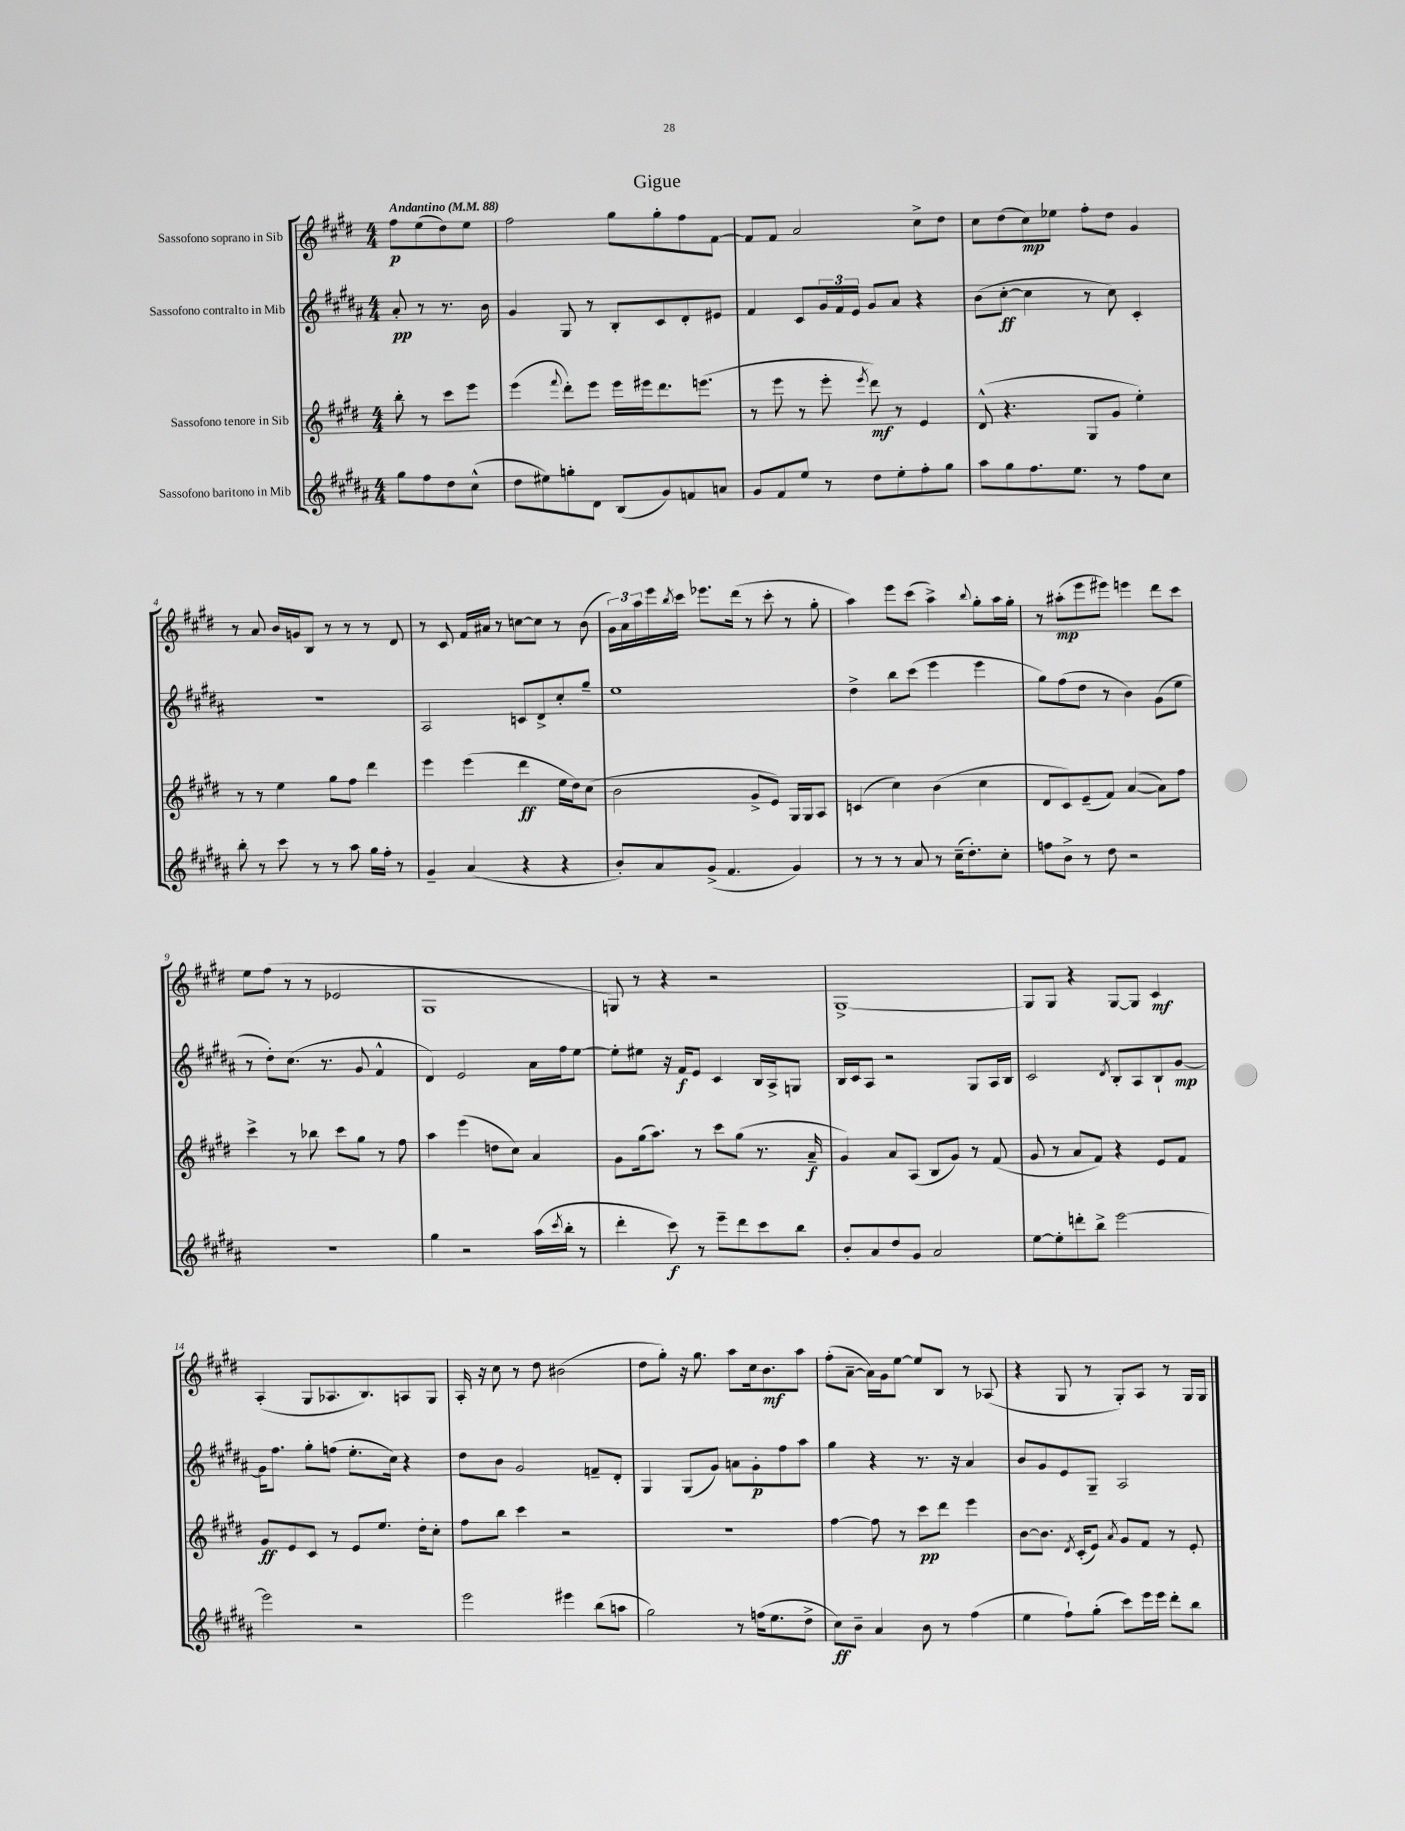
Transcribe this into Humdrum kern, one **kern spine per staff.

**kern	**dynam	**kern	**dynam	**kern	**dynam	**kern	**dynam
*part4	*part4	*part3	*part3	*part2	*part2	*part1	*part1
*staff4	*staff4	*staff3	*staff3	*staff2	*staff2	*staff1	*staff1
*I"Sassofono baritono in Mib	*	*I"Sassofono tenore in Sib	*	*I"Sassofono contralto in Mib	*	*I"Sassofono soprano in Sib	*
*clefG2	*	*clefG2	*	*clefG2	*	*clefG2	*
*k[f#c#g#d#a#]	*	*k[f#c#g#d#]	*	*k[f#c#g#d#a#]	*	*k[f#c#g#d#]	*
*M4/4	*	*M4/4	*	*M4/4	*	*M4/4	*
*MM88	*	*MM88	*	*MM88	*	*MM88	*
=	=	=	=	=	=	=	=
!	!	!	!	!	!	!LO:TX:a:B:t=Andantino	!
8gg#\L	.	8bb'\	.	8a#'/	pp	8ff#\L	p
8ff#\	.	8r	.	8r	.	(8ee\	.
8dd#\	.	8ccc#\L	.	8.r	.	8dd#\)	.
(8cc#^^\J	.	8eee\J	.	.	.	8ee\J	.
.	.	.	.	16b\	.	.	.
=1	=1	=1	=1	=1	=1	=1	=1
8dd#\L	.	(4eee\	.	4g#/	.	2ff#\	.
8ee#X\)	.	.	.	.	.	.	.
.	.	8qqfff#/	.	.	.	.	.
8ggn'\	.	8ddd#'\L)	.	8G#/	.	.	.
8d#\J	.	8eee\J	.	8r	.	.	.
(8B/L	.	16eee\LL	.	8B'/L	.	8gg#\L	.
.	.	16eee#X\J	.	.	.	.	.
8g#/)	.	8.ddd#\	.	8c#/	.	8gg#'\	.
8fn/	.	.	.	8d#'/	.	8ff#\	.
.	.	(8.eeen\J	.	.	.	.	.
8an/J	.	.	.	8e#X/J	.	[8f#\J	.
=2	=2	=2	=2	=2	=2	=2	=2
8g#/L	.	8r	.	4f#/	.	8f#/L]	.
8f#/	.	8eee\	.	.	.	8f#/J	.
8ee/J	.	8r	.	8c#/L	.	2a/	.
8r	.	8eee'\	.	24g#/L	.	.	.
.	.	.	.	24f#/	.	.	.
.	.	.	.	24e/JJ	.	.	.
.	.	8qeee/	.	.	.	.	.
8dd#\L	.	8ddd#\)	mf	8g#/L	.	.	.
8ee'\	.	8r	.	8a#/J	.	.	.
8ff#'\	.	4e/	.	4r	.	8cc#^\L	.
8gg#\J	.	.	.	.	.	8dd#\J	.
=3	=3	=3	=3	=3	=3	=3	=3
8aa#\L	.	(8d#^^/	.	(8b\L	.	8cc#\L	.
8gg#\	.	4.r	.	[8cc#'\J	ff	(8dd#\	.
8.ff#\	.	.	.	4cc#\]	.	8cc#\)	mp
.	.	.	.	.	.	8ee-X\J	.
8.ee\J	.	.	.	.	.	.	.
.	.	8G#/L	.	8r	.	8ff#'\L	.
8r	.	8g#/J	.	8cc#\)	.	8dd#\J	.
8ff#\L	.	4ee'\)	.	4c#'/	.	4g#/	.
8cc#\J	.	.	.	.	.	.	.
!!LO:LB:g=z
=4	=4	=4	=4	=4	=4	=4	=4
8bb'\	.	8r	.	1r	.	8r	.
8r	.	8r	.	.	.	8a/	.
8ccc#\	.	4ee\	.	.	.	16b/LL	.
.	.	.	.	.	.	16gn/J	.
8r	.	.	.	.	.	8B/J	.
8r	.	8gg#\L	.	.	.	8r	.
8aa#\	.	8ff#\J	.	.	.	8r	.
16gg#\LL	.	4ddd#\	.	.	.	8r	.
16ff#'\JJ	.	.	.	.	.	.	.
8r	.	.	.	.	.	8d#/	.
=5	=5	=5	=5	=5	=5	=5	=5
4g#~/	.	4eee\	.	2A#/	.	8r	.
.	.	.	.	.	.	8c#/	.
(4a#/	.	(4eee\	.	.	.	16f#/LL	.
.	.	.	.	.	.	16a#X/JJ	.
.	.	.	.	.	.	8r	.
4r	.	4ddd#\	ff	8cn/L	.	[8ccn\L	.
.	.	.	.	8d#^/	.	8cc\J]	.
4r	.	16ee\LL	.	8cc#'/	.	8r	.
.	.	16dd#\J)	.	.	.	.	.
.	.	(8cc#\J	.	8gg#~/J	.	(8b\	.
=6	=6	=6	=6	=6	=6	=6	=6
8b'/L)	.	2b\	.	1ee	.	24g#\LL)	.
.	.	.	.	.	.	24a\	.
.	.	.	.	.	.	24aa\	.
8a#/	.	.	.	.	.	16eee\	.
.	.	.	.	.	.	8qbb/	.
.	.	.	.	.	.	16ccc#\JJ	.
(8g#^/J	.	.	.	.	.	8.eee-X\L	.
4.f#/	.	.	.	.	.	.	.
.	.	.	.	.	.	(16ddd#\Jk	.
.	.	8g#^/L	.	.	.	8r	.
.	.	8e/J)	.	.	.	8ccc#'\	.
4g#/)	.	16G#/LL	.	.	.	8r	.
.	.	16G#/J	.	.	.	.	.
.	.	8A/J	.	.	.	8gg#'\	.
=7	=7	=7	=7	=7	=7	=7	=7
8r	.	(4cn/	.	4dd#^\	.	4aa\)	.
8r	.	.	.	.	.	.	.
8r	.	4cc#\)	.	8bb\L	.	8eee\L	.
8a#/	.	.	.	(8ccc#\J	.	(8ccc#\J	.
8r	.	(4b\	.	4eee\	.	4aa^\)	.
(16cc#~\KL	.	.	.	.	.	.	.
8.dd#'\)	.	.	.	.	.	.	.
.	.	.	.	.	.	8qqbb/	.
.	.	4cc#\	.	4eee\	.	8gg#'\L	.
8cc#'\J	.	.	.	.	.	16aa\L	.
.	.	.	.	.	.	16gg#'\JJ	.
=8	=8	=8	=8	=8	=8	=8	=8
8ffn\L	.	8d#/L	.	8gg#\L)	.	8r	.
8b^\J	.	8c#/)	.	(8ff#\	.	(8aa#X'\L	mp
8r	.	(8e~/	.	8dd#\J	.	8eee\	.
8dd#\	.	8f#/J)	.	8r	.	8eee#X\J)	.
2r	.	([4a/	.	4b\)	.	4eeen\	.
.	.	8a\L])	.	(8g#\L	.	8ddd#\L	.
.	.	8ff#\J	.	8ee\J	.	8ccc#\J	.
!!LO:LB:g=z
=9	=9	=9	=9	=9	=9	=9	=9
1r	.	4ccc#^\	.	8r	.	8ee\L	.
.	.	.	.	8dd#'\L)	.	(8ff#\J	.
.	.	8r	.	(8.cc#\J	.	8r	.
.	.	8bb-X\	.	.	.	8r	.
.	.	.	.	8.r	.	.	.
.	.	8ccc#\L	.	.	.	2e-X/	.
.	.	8gg#\J	.	8g#/	.	.	.
.	.	8r	.	4f#^^/	.	.	.
.	.	8ff#\	.	.	.	.	.
=10	=10	=10	=10	=10	=10	=10	=10
4gg#\	.	4aa\	.	4d#/)	.	1G#	.
2r	.	(4eee\	.	2e/	.	.	.
.	.	8ddn\L	.	.	.	.	.
.	.	8cc#\J)	.	.	.	.	.
(16aa#\LL	.	4a/	.	16a#\LL	.	.	.
8qccc#/	.	.	.	.	.	.	.
16bb'\JJ	.	.	.	16ff#\J	.	.	.
8r	.	.	.	[8ee\J	.	.	.
=11	=11	=11	=11	=11	=11	=11	=11
4ddd#'\	.	8g#\L	.	8ee'\L]	.	8Gn/)	.
.	.	(16gg#\k	.	8ee#X\J	.	8r	.
.	.	8.aa\J)	.	.	.	.	.
8ccc#\)	f	.	.	16r	.	4r	.
.	.	.	.	16f#/KL	f	.	.
8r	.	8r	.	8e/J	.	.	.
8eee~\L	.	8ccc#\L	.	4c#/	.	2r	.
8ddd#\	.	(8gg#\J	.	.	.	.	.
8ccc#\	.	8.r	.	16B/LL	.	.	.
.	.	.	.	16A#^/J	.	.	.
8bb\J	.	.	.	8Gn/J	.	.	.
.	.	16a~/	f	.	.	.	.
=12	=12	=12	=12	=12	=12	=12	=12
8b'/L	.	4g#/)	.	16B/LL	.	[1G#^	.
.	.	.	.	16c#/J	.	.	.
8a#/	.	.	.	8A#/J	.	.	.
8dd#/	.	8a/L	.	2r	.	.	.
8g#/J	.	(8A/J	.	.	.	.	.
2a#/	.	8B/L	.	.	.	.	.
.	.	8g#/J)	.	.	.	.	.
.	.	8r	.	8G#/L	.	.	.
.	.	(8f#/	.	16A#/L	.	.	.
.	.	.	.	16B/JJ	.	.	.
=13	=13	=13	=13	=13	=13	=13	=13
[8ee\L	.	8g#/	.	2c#/	.	8G#/L]	.
8ee'\]	.	8r	.	.	.	8G#/J	.
8dddn'\	.	8a/L	.	.	.	4r	.
8bb^\J	.	8f#/J)	.	.	.	.	.
.	.	.	.	8qd#/	.	.	.
[2eee\	.	4r	.	8B'/L	.	[8G#/L	.
.	.	.	.	8A#/	.	8G#/J]	.
.	.	8e/L	.	8B`/	.	4c#/	mf
.	.	8f#/J	.	[8g#/J	mp	.	.
!!LO:LB:g=z
=14	=14	=14	=14	=14	=14	=14	=14
2eee\]	.	8g#/L	ff	16g#\KL]	.	(4A'/	.
.	.	.	.	8.ff#\J	.	.	.
.	.	8e/	.	.	.	.	.
.	.	8c#/J	.	8gg#'\L	.	8G#/L	.
.	.	8r	.	(8ffn\J	.	8.A-X/	.
2r	.	8e/L	.	8.ee'\L	.	.	.
.	.	.	.	.	.	8.B/)	.
.	.	8.ee/J	.	.	.	.	.
.	.	.	.	16cc#\Jk)	.	.	.
.	.	.	.	4r	.	8An/	.
.	.	16dd#'\KL	.	.	.	.	.
.	.	8cc#'\J	.	.	.	8G#/J	.
=15	=15	=15	=15	=15	=15	=15	=15
2eee\	.	8ff#\L	.	8dd#\L	.	16A'/	.
.	.	.	.	.	.	16r	.
.	.	8bb\J	.	8b\J	.	8cc#\	.
.	.	4ccc#\	.	2g#/	.	8r	.
.	.	.	.	.	.	8dd#\	.
4eee#X\	.	2r	.	.	.	(2b#X\	.
(8bb\L	.	.	.	8fn~/L	.	.	.
8aan\J	.	.	.	8d#'/J	.	.	.
=16	=16	=16	=16	=16	=16	=16	=16
2gg#\)	.	1r	.	4G#/	.	8dd#\L	.
.	.	.	.	.	.	8gg#'\J)	.
.	.	.	.	(8G#/L	.	16r	.
.	.	.	.	.	.	8.gg#\	.
.	.	.	.	8g#/J)	.	.	.
8r	.	.	.	8an\L	.	8aa\L	.
(16ffn\KL	.	.	.	8g#'\	p	16cc#\k	.
8.ee\	.	.	.	.	.	8.b\	mf
.	.	.	.	8ff#\	.	.	.
8dd#^\J	.	.	.	8aa#\J	.	8aa\J	.
=17	=17	=17	=17	=17	=17	=17	=17
8cc#\L)	ff	[4ff#\	.	4gg#\	.	(8ff#'\L	.
8b~\J	.	.	.	.	.	[8a~\J	.
4a#/	.	8ff#\]	.	4r	.	16a\LL])	.
.	.	.	.	.	.	16g#\J	.
.	.	8r	.	.	.	[8ee\J	.
8b\	.	8ccc#\L	pp	8.r	.	8ee/L]	.
8r	.	8ddd#\J	.	.	.	8B/J	.
.	.	.	.	16r	.	.	.
(4ff#\	.	4eee\	.	4a#/	.	8r	.
.	.	.	.	.	.	(8A-X/	.
=18	=18	=18	=18	=18	=18	=18	=18
4ee\	.	[8b\L	.	8b/L	.	4r	.
.	.	8.b\J]	.	8g#/	.	.	.
8ff#`\L)	.	.	.	8e/	.	8G#/	.
.	.	8qd#/	.	.	.	.	.
.	.	(16c#'/KL	.	.	.	.	.
(8gg#'\J	.	8e/J)	.	8G#~/J	.	8r	.
.	.	8qa/	.	.	.	.	.
8ccc#\L)	.	8g#/L	.	2A#/	.	8G#'/L)	.
16eee\L	.	8f#/J	.	.	.	8A/J	.
16eee\JJ	.	.	.	.	.	.	.
8ddd#'\L	.	8r	.	.	.	8r	.
8bb\J	.	8e'/	.	.	.	16G#/LL	.
.	.	.	.	.	.	16G#/JJ	.
==	==	==	==	==	==	==	==
*-	*-	*-	*-	*-	*-	*-	*-
